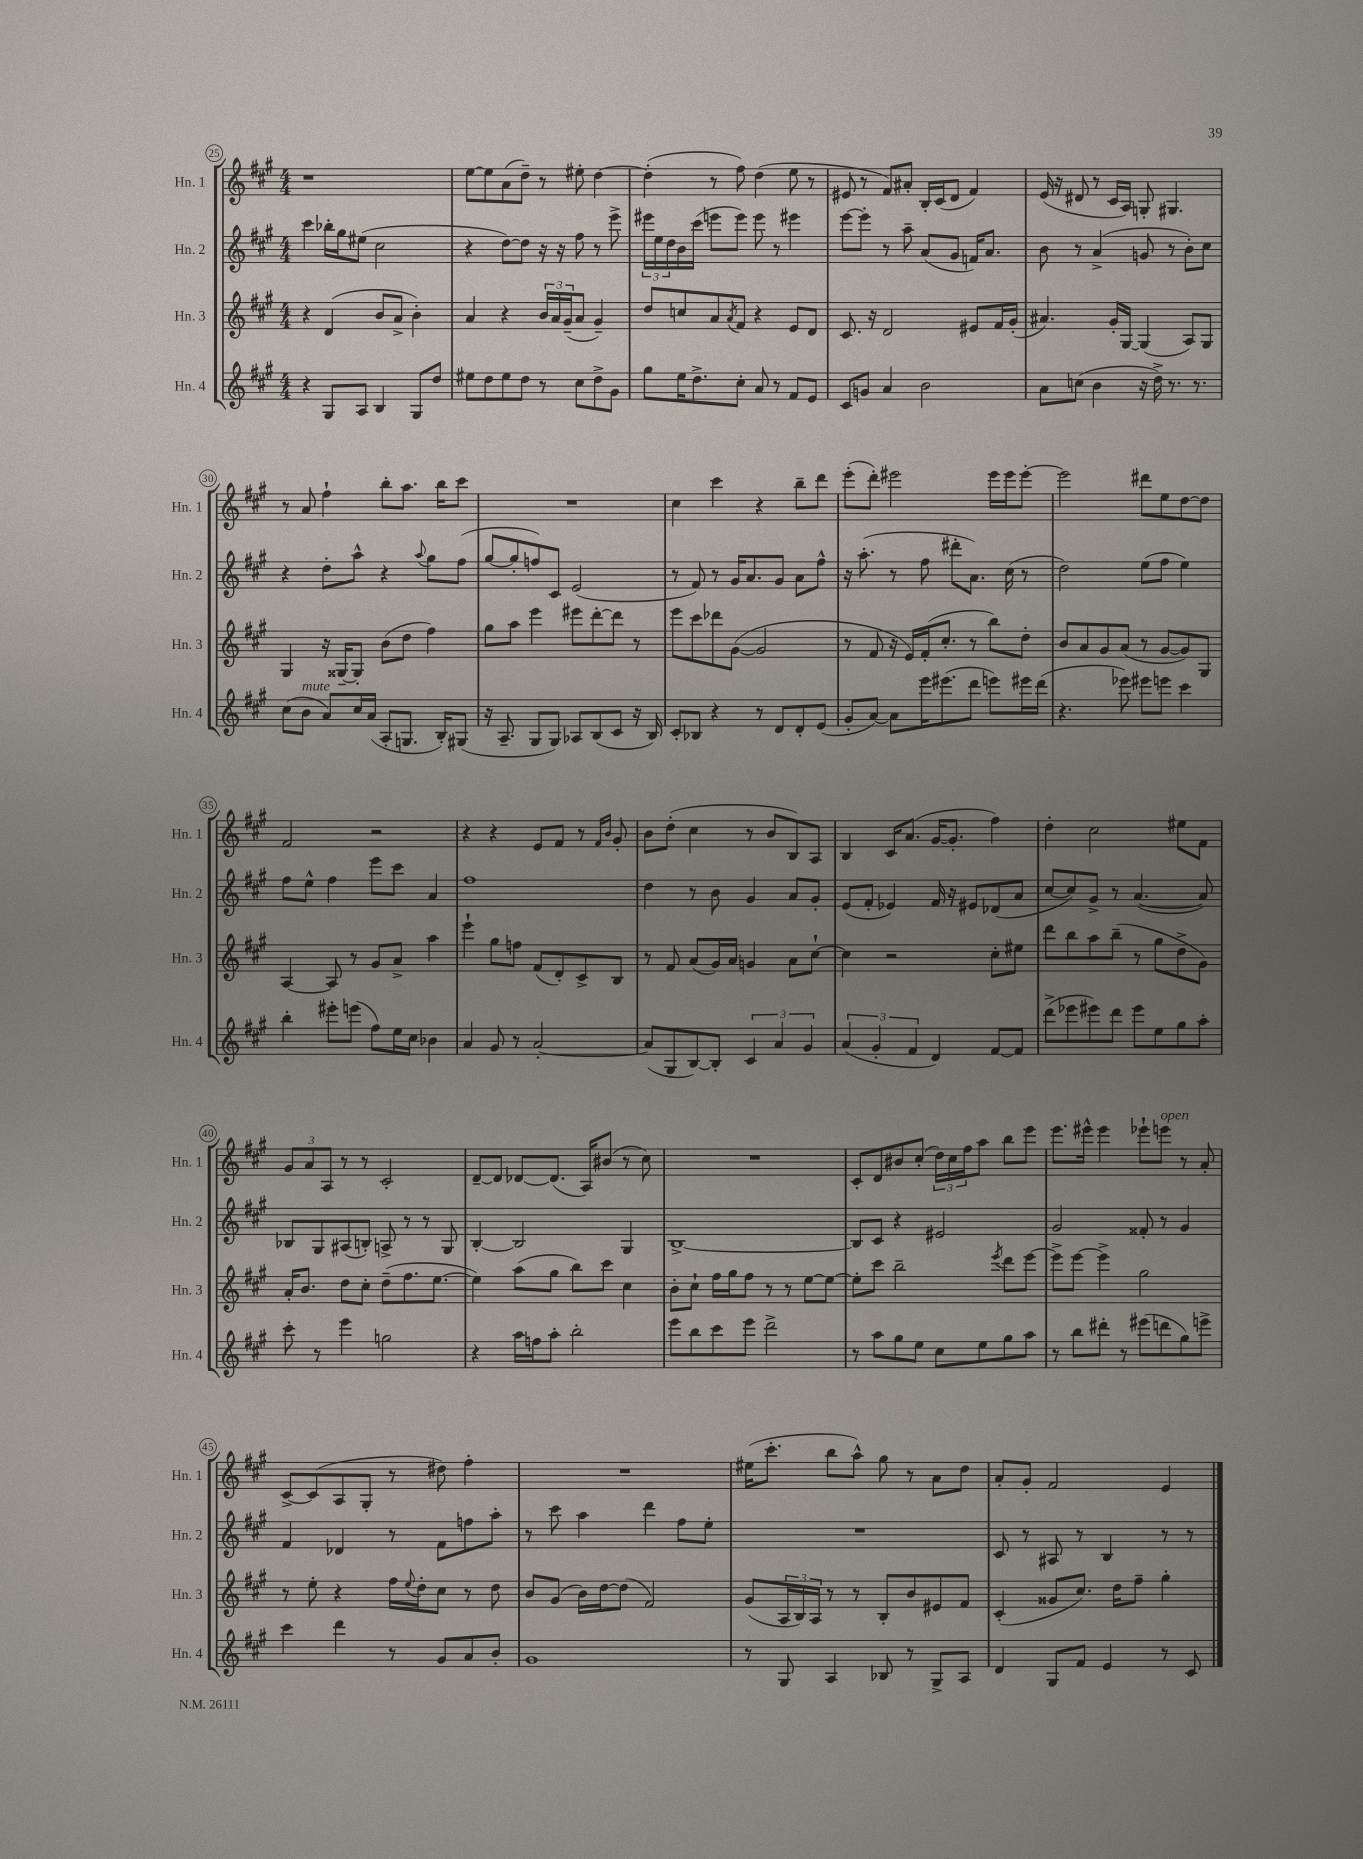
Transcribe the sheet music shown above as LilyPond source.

<<
\new StaffGroup <<
\new Staff = "s0" \with { instrumentName = "Hn. 1" shortInstrumentName = "Hn. 1" } {
    \clef treble \key a \major \numericTimeSignature \time 4/4
    r1 |
    e''8~ e''8 a'8( d''8--) r8 eis''8-. d''4~ |
    d''4-.( r8 fis''8) d''4( e''8 r8 |
    eis'8 r8 fis'8) ais'8-. b16-. cis'16( d'8 fis'4) |
    e'16( r16 dis'8 r8 cis'16 a16) g8-. gis4. |
    r8 a'8 fis''4-! b''8-. a''8. b''16 cis'''8 |
    R1 |
    cis''4 cis'''4 r4 b''8-- d'''8 |
    e'''8-.( d'''8-.) eis'''2 eis'''16 eis'''16 eis'''8~-. |
    eis'''2 dis'''8 e''8 d''8~ d''8 |
    fis'2 r2 |
    r4 r4 e'8 fis'8 r8 \grace { fis'16 b'16 } gis'8-. |
    b'8 d''8-.( cis''4 r8 b'8 b8) a8 |
    b4 cis'16 a'8.( gis'16~ gis'8.-. fis''4) |
    d''4-. cis''2 eis''8 fis'8 |
    \tuplet 3/2 { gis'8 a'8 a8 } r8 r8 cis'2-. |
    d'8~-- d'8 des'8~ des'8.( a16) bis'8( r8 cis''8) |
    R1 |
    cis'8-. d'8 bis'8 cis''8-.( \tuplet 3/2 { d''16) cis''16 fis''16 } a''8 b''8 e'''8 |
    e'''8. eis'''16-^ eis'''4 ees'''8-! e'''8^\markup { \italic "open" } r8 a'8-. |
    cis'8~-> cis'8( a8 gis8-. r8 dis''8) fis''4-. |
    R1 |
    eis''16( cis'''8.-. b''8 a''8-^) gis''8 r8 a'8 d''8 |
    a'8-. gis'8-. fis'2 e'4 \bar "|." |
}
\new Staff = "s1" \with { instrumentName = "Hn. 2" shortInstrumentName = "Hn. 2" } {
    \clef treble \key a \major \numericTimeSignature \time 4/4
    cis'''4 bes''16-. gis''16 eis''8( cis''2 |
    r4 d''8~) d''8 r16 r16 fis''8 r8 e'''8-> |
    \tuplet 3/2 { eis'''16 e''16 d''16 } b'16 cis'''16( e'''8 e'''8) e'''8 r8 eis'''4 |
    e'''8~ e'''8-. r8 a''8-- a'8( gis'8 f'16) a'8. |
    b'8 r8 a'4->( g'8 r8 b'8-.) cis''8 |
    r4 d''8-. a''8-^ r4 \appoggiatura { a''8 } gis''8 fis''8( |
    gis''8~ gis''8-. f''8) cis'8 e'2( |
    r8 fis'8) r8 gis'16 a'8. gis'8 a'8 fis''8-^ |
    r16 a''8.-.( r8 fis''8 dis'''8-. a'8.) cis''16( r8 |
    d''2) e''8( fis''8 e''4) |
    fis''8 e''8-^ fis''4 e'''8 cis'''8 a'4 |
    fis''1 |
    d''4 r8 b'8 gis'4 a'8 gis'8-. |
    e'8( fis'8-. ees'4) fis'16 r16 eis'8 des'8( a'8 |
    cis''8~ cis''8) gis'8-> r8 a'4.~( a'8) |
    bes8 gis8 ais8( b8-.) a8-> r8 r8 gis8 |
    b4~-. b2 gis4 |
    b1~-> |
    b8 cis'8 r4 eis'2 |
    gis'2 fisis'8-. r8 gis'4 |
    fis'4 des'4 r8 fis'8 f''8 a''8-. |
    r8 cis'''8 a''4 d'''4 fis''8 e''8-. |
    R1 |
    cis'8 r8 ais8 r8 b4 r8 r8 \bar "|." |
}
\new Staff = "s2" \with { instrumentName = "Hn. 3" shortInstrumentName = "Hn. 3" } {
    \clef treble \key a \major \numericTimeSignature \time 4/4
    r4 d'4( b'8 a'8-> b'4-.) |
    a'4 r4 \tuplet 3/2 { b'16 a'16 gis'16--( } a'8 gis'4--) |
    d''8 c''8 a'8 \acciaccatura { a'8 } fis'8 r4 e'8 d'8 |
    cis'8. r16 d'2 eis'8 fis'16 gis'16-.( |
    ais'4.) gis'16-. gis16~ gis4( a8) gis8 |
    gis4 r16 gisis16~-- gisis8-. b'8( d''8 fis''4) |
    gis''8 a''8 e'''4 eis'''8 d'''8~-. d'''8 r8 |
    e'''8 cis'''8 des'''8 gis'8~( gis'2 |
    r8 fis'8 r16 e'16) fis'16-.( cis''8.-. r8 b''8) d''8-. |
    b'8 a'8 gis'8 a'8( r8 gis'8~ gis'8) gis8 |
    a4~ a8 r8 gis'8 a'8-> a''4 |
    e'''4-! gis''8 f''8 fis'8( d'8-.) cis'8-> b8 |
    r8 fis'8 a'8( gis'16) a'16 g'4 a'8 cis''8~-! |
    cis''4 r2 cis''8-. eis''8 |
    d'''8 b''8 a''8 b''8--( r8 gis''8 d''8-> gis'8) |
    a'16-. b'8. d''8 cis''8-. d''8--( fis''8. e''8.~ |
    e''4) a''8( gis''8 b''8) cis'''8 cis''4 |
    b'8-. cis''8-! fis''16 gis''16 fis''8 r8 r8 e''8~ e''8~ |
    e''8-. cis'''8 b''2-- \acciaccatura { e'''8 } d'''8 e'''8~ |
    e'''8-> e'''8~ e'''4-> gis''2 |
    r8 e''8-. r4 fis''16 \appoggiatura { e''8 } d''16-. cis''8 r8 d''8 |
    b'8 gis'8( b'16) d''16~ d''8( fis'2) |
    gis'8( \tuplet 3/2 { a16 b16) a16 } r8 r8 b8-. b'8 eis'8 fis'8 |
    cis'4-.( gisis'8 cis''8.) d''16 fis''8-- gis''4-. \bar "|." |
}
\new Staff = "s3" \with { instrumentName = "Hn. 4" shortInstrumentName = "Hn. 4" } {
    \clef treble \key a \major \numericTimeSignature \time 4/4
    r4 gis8 a8 b4 gis8 d''8 |
    eis''8 d''8 eis''8 d''8 r8 cis''8 d''8-> gis'8 |
    gis''8 e''16 d''8.-> cis''8-. a'8 r8 fis'8 e'8 |
    cis'8 g'8 a'4 b'2 |
    a'8 c''8( b'4 r16 d''16->) r8. r8. |
    cis''8( b'8^\markup { \italic "mute" } a'8) cis''16 a'16( a8-. g8. b16-.) gis8( |
    r16 a8.-- gis8 gis8) aes8 b8( cis'8 r16 b16) |
    cis'8-. bes8 r4 r8 d'8 d'8-. e'8( |
    gis'8-. a'8~) a'8 e'''16 eis'''8.( d'''8 e'''8) eis'''16 d'''16( |
    r4. ees'''8) eis'''8 e'''8 cis'''4 |
    b''4-. eis'''8-. e'''8( fis''8) e''16 cis''16 bes'4 |
    a'4 gis'8 r8 a'2~-. |
    a'8( gis8 b8~) b8-. \tuplet 3/2 { cis'4 a'4 gis'4 } |
    \tuplet 3/2 { a'4( gis'4-. fis'4 } d'4) fis'8~ fis'8 |
    d'''8->( ees'''8 eis'''8) d'''8 eis'''8 e''8 gis''8 a''8-. |
    cis'''8-. r8 e'''4 g''2 |
    r4 a''16 f''16 a''8-. b''2-. |
    e'''8 b''8 cis'''8 e'''8 d'''2-> |
    r8 a''8 gis''8 e''8 cis''8 e''8 gis''8 a''8 |
    r8 b''8 dis'''8-. r8 eis'''8( d'''8 gis''8) e'''8-> |
    cis'''4 d'''4 r8 gis'8 a'8 b'8-. |
    gis'1 |
    r8 gis8 a4 bes8 r8 gis8-> a8 |
    d'4 gis8 fis'8 e'4 r8 cis'8 \bar "|." |
}
>>
>>
\layout { \context { \Score currentBarNumber = #25 \override BarNumber.stencil = #(make-stencil-circler 0.1 0.3 ly:text-interface::print) } }
